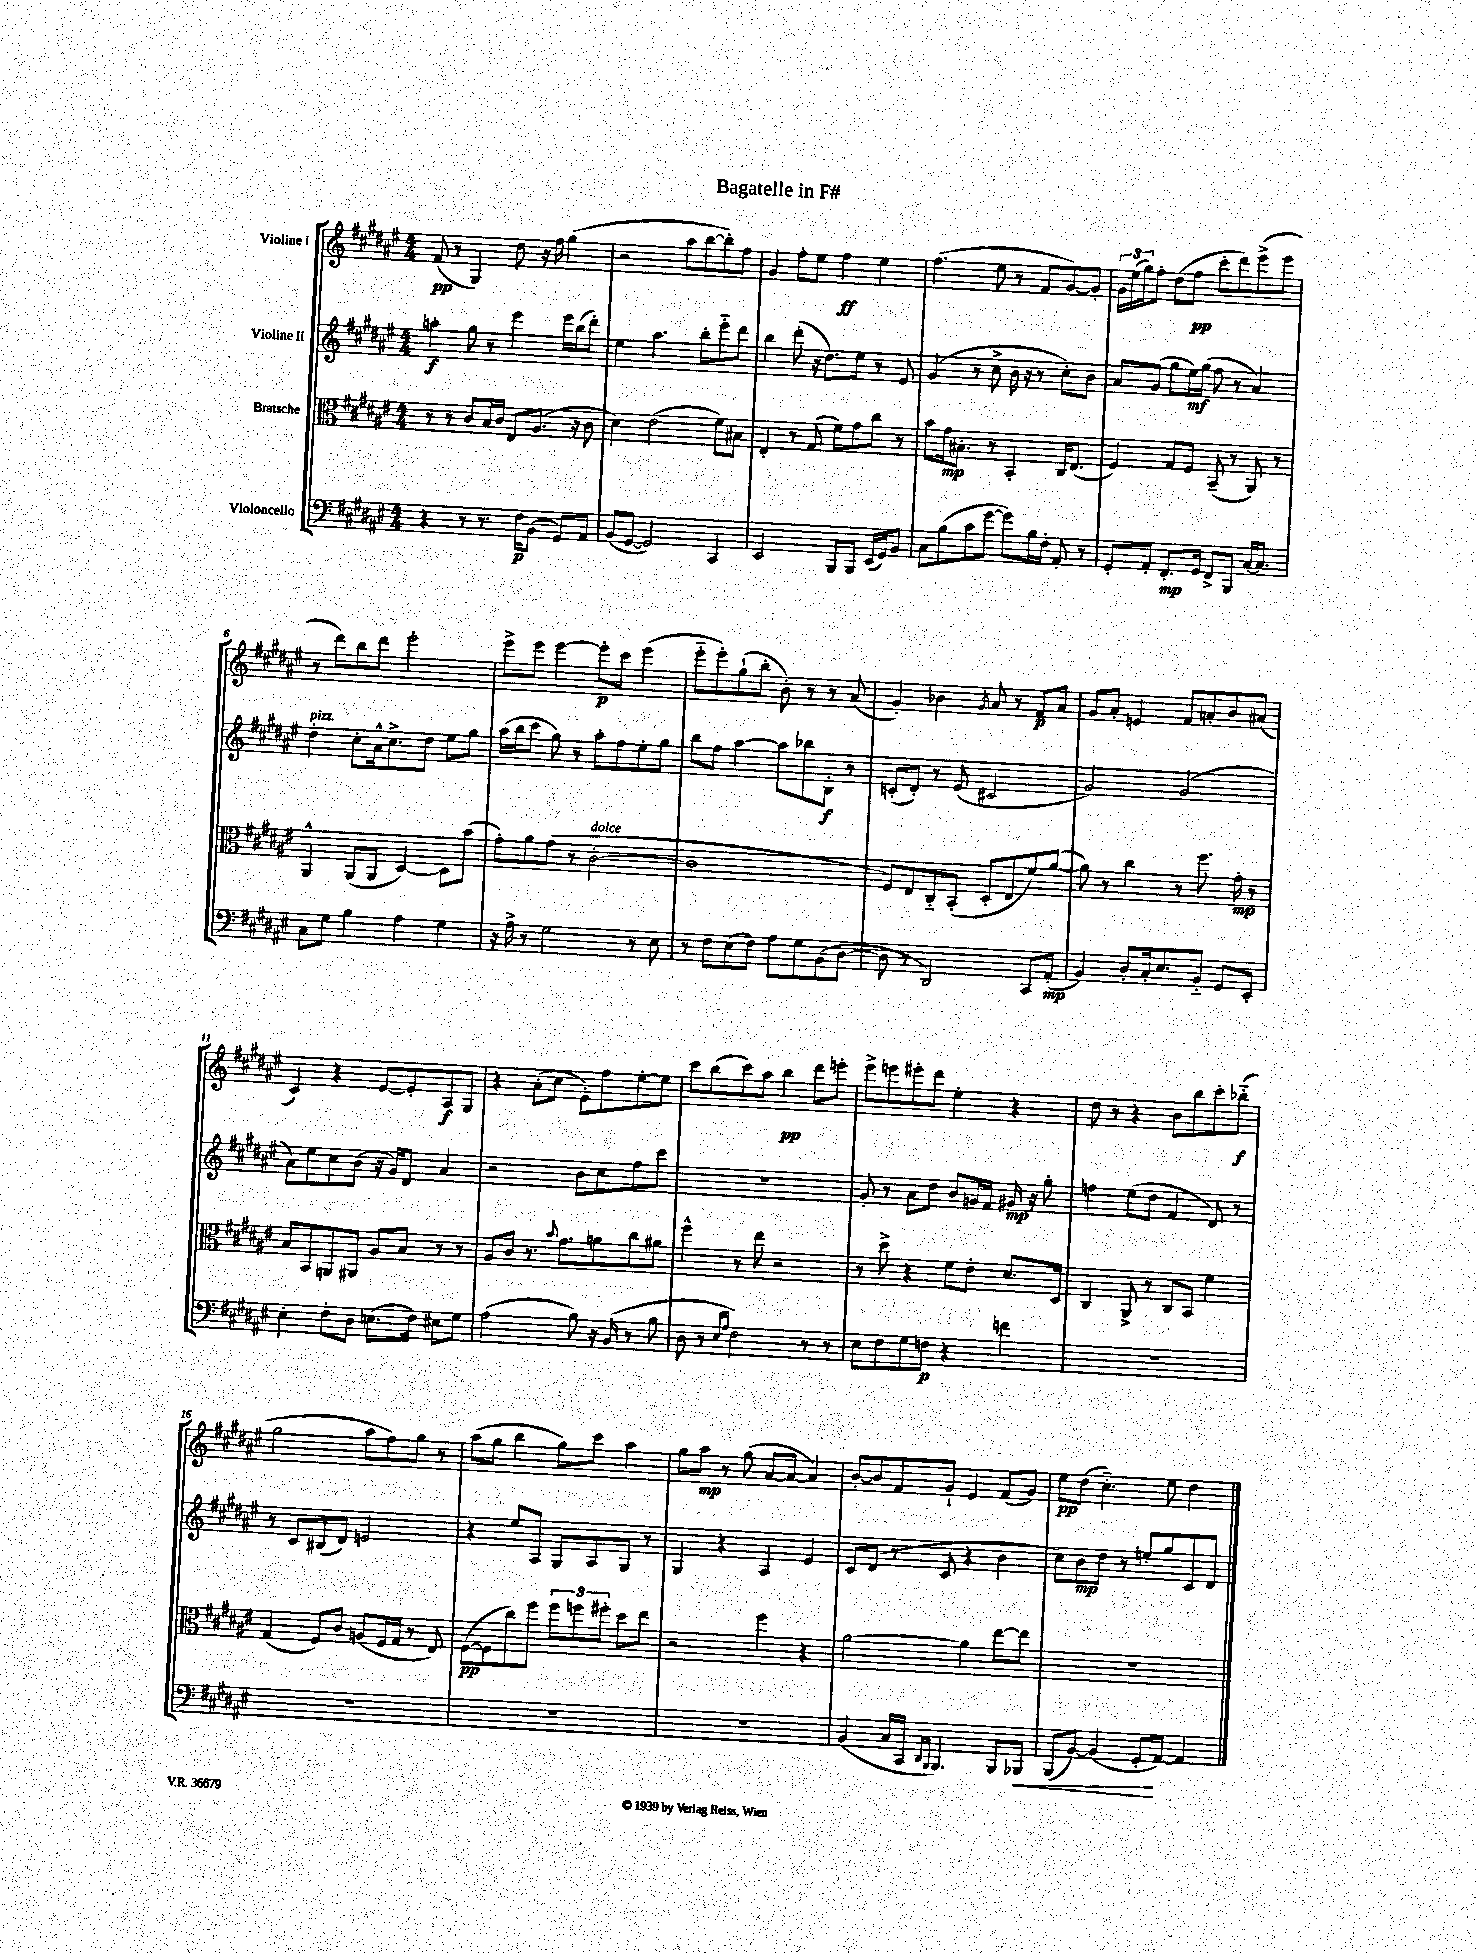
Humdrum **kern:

**kern	**dynam	**kern	**dynam	**kern	**dynam	**kern	**dynam
*part4	*part4	*part3	*part3	*part2	*part2	*part1	*part1
*staff4	*staff4	*staff3	*staff3	*staff2	*staff2	*staff1	*staff1
*I"Violoncello	*	*I"Bratsche	*	*I"Violine II	*	*I"Violine I	*
*clefF4	*	*clefC3	*	*clefG2	*	*clefG2	*
*k[f#c#g#d#a#e#]	*	*k[f#c#g#d#a#e#]	*	*k[f#c#g#d#a#e#]	*	*k[f#c#g#d#a#e#]	*
*M4/4	*	*M4/4	*	*M4/4	*	*M4/4	*
=1	=1	=1	=1	=1	=1	=1	=1
4r	.	8r	.	4aan'\	f	(8f#/	pp
.	.	8r	.	.	.	8r	.
8r	.	8c#/L	.	8gg#\	.	4G#/)	.
8.r	.	16B/L	.	8r	.	.	.
.	.	16c#/JJ	.	.	.	.	.
.	.	8E#/L	.	4eee#\	.	8dd#\	.
16F#\KL	p	.	.	.	.	.	.
(8BB\J	.	(8.A#/J	.	.	.	16r	.
.	.	.	.	.	.	16ff#\	.
8GG#/L)	.	.	.	16eee#\LL	.	(4gg#\	.
.	.	16r	.	(16bb\J	.	.	.
8AA#/J	.	8c#\	.	8ddd#'\J)	.	.	.
=2	=2	=2	=2	=2	=2	=2	=2
(8BB/L	.	4d#\)	.	4ee#\	.	2r	.
[8GG#/J	.	.	.	.	.	.	.
2GG#/])	.	(2e#\	.	4.aa#\	.	.	.
.	.	.	.	.	.	8aa#\L	.
.	.	.	.	8bb'\L	.	[8bb\	.
4CC#/	.	8f#\L)	.	8eee#\	.	8bb'\])	.
.	.	8B#X\J	.	8ddd#\J	.	8ff#\J	.
=3	=3	=3	=3	=3	=3	=3	=3
2EE#/	.	4E#'/	.	4bb\	.	4g#/	.
.	.	8r	.	(8ddd#'\	.	8ff#'\L	.
.	.	(8G#/	.	16r	.	8ee#\J	.
.	.	.	.	8.dd#\L)	.	.	.
8BBB/L	.	8f#\L)	.	.	.	4ff#\	ff
8BBB/J	.	8g#\	.	8ee#\J	.	.	.
(16EE#/LL	.	8cc#\J	.	8r	.	4ee#\	.
16GG#/J)	.	.	.	.	.	.	.
8BB/J	.	8r	.	8e#/	.	.	.
=4	=4	=4	=4	=4	=4	=4	=4
8C#\L	.	8b\L	.	(4g#/	.	(4.ff#\	.
(8B\	.	16g#\k	mp	.	.	.	.
.	.	8.B#X'\J	.	.	.	.	.
8c#\	.	.	.	8r	.	.	.
[8g#\J	.	8r	.	8cc#^\	.	8ee#\	.
8g#\L])	.	4BB'/	.	16b\	.	8r	.
.	.	.	.	16r	.	.	.
16B\L	.	.	.	8r	.	8f#/L	.
16F#'\JJ	.	.	.	.	.	.	.
8AA#'/	.	16C#/KL	.	8cc#'\L)	.	[8g#/)	.
.	.	(8.E#/J	.	.	.	.	.
8r	.	.	.	8b\J	.	8g#'/J]	.
=5	=5	=5	=5	=5	=5	=5	=5
8GG#'/L	.	4F#/)	.	8a#/L	.	24g#\LL	.
.	.	.	.	.	.	(24ee#\	.
.	.	.	.	.	.	24gg#\J)	.
8AA#'/J	.	.	.	(8g#/J	.	8ff#'\J	.
8.FF#'/L	mp	8G#/L	.	8gg#\L	.	(8dd#\L	.
.	.	8F#/J	.	16ee#\L)	mf	8ff#\J	pp
16GG#/Jk	.	.	.	(16gg#\JJ	.	.	.
8FF#^/L	.	(8BB~/	.	8ff#\	.	8ccc#'\L	.
8BBB/J	.	8r	.	8r	.	8ddd#\)	.
[16C#/KL	.	8AA#/)	.	4a#/)	.	(8eee#^\	.
8.C#/J]	.	.	.	.	.	.	.
.	.	8r	.	.	.	8eee#\J	.
!!LO:LB:g=z
=6	=6	=6	=6	=6	=6	=6	=6
!	!	!	!	!LO:TX:a:i:t=pizz.	!	!	!
8C#\L	.	4AA#^^/	.	4dd#'\	.	8r	.
8G#\J	.	.	.	.	.	8ddd#\L)	.
4B\	.	(8AA#/L	.	8cc#'\L	.	8bb\	.
.	.	8AA#/J	.	16a#^^\k	.	8ddd#\J	.
.	.	.	.	8.cc#^\	.	.	.
4A#\	.	[4D#/)	.	.	.	2eee#'\	.
.	.	.	.	8dd#\J	.	.	.
4G#\	.	8D#\L]	.	8ee#\L	.	.	.
.	.	(8b\J	.	8gg#\J	.	.	.
=7	=7	=7	=7	=7	=7	=7	=7
16r	.	8g#'\L)	.	(16aa#\LL	.	8eee#^\L	.
16A#^\	.	.	.	16bb\J	.	.	.
8r	.	8a#\	.	8ccc#\J	.	8eee#\J	.
2G#\	.	(8g#\J	.	8gg#\)	.	[4eee#\	.
.	.	8r	.	8r	.	.	.
!	!	!LO:TX:a:i:t=dolce	!	!	!	!	!
.	.	[2c#'\	.	8aa#'\L	.	8eee#'\L]	p
.	.	.	.	8ff#\	.	8ccc#\J	.
8r	.	.	.	8ee#'\	.	(4eee#\	.
8E#\	.	.	.	8gg#\J	.	.	.
=8	=8	=8	=8	=8	=8	=8	=8
8r	.	1c#]	.	8bb\L	.	8eee#\L	.
8F#\L	.	.	.	8ff#\J	.	8eee#'\)	.
(8E#\	.	.	.	[4aa#\	.	(8gg#`\	.
8F#\J)	.	.	.	.	.	8bb'\J	.
8A#\L	.	.	.	8aa#\L]	.	8b'\)	.
8G#\	.	.	.	8bb-X\	.	8r	.
(8BB\	.	.	.	8B'\J	f	8r	.
[8D#\J	.	.	.	8r	.	(8a#/	.
=9	=9	=9	=9	=9	=9	=9	=9
8D#\]	.	8F#/L)	.	(8cn'/L	.	4g#'/)	.
8r	.	8E#/	.	8d#'/J)	.	.	.
2DD#/)	.	8C#/	.	8r	.	4b-X\	.
.	.	(8BB'/J	.	(8e#/	.	.	.
.	.	.	.	.	.	8qg#/	.
.	.	8D#'/L	.	2c#X/	.	8a#/	.
.	.	8E#/	.	.	.	8r	.
8CC#/L	.	8f#/)	.	.	.	8f#/L	p
(8AA#'/J	mp	([8a#/J	.	.	.	8a#/J	.
=10	=10	=10	=10	=10	=10	=10	=10
4BB/)	.	8a#\])	.	2g#/)	.	8g#/L	.
.	.	8r	.	.	.	8a#'/J	.
8D#'/L	.	4cc#\	.	.	.	4en/	.
16C#'/k	.	.	.	.	.	.	.
8.E#/	.	.	.	.	.	.	.
.	.	8r	.	(2g#/	.	8f#/L	.
8BB/J	.	8.ff#\	.	.	.	8an'/	.
8GG#/L	.	.	.	.	.	8b/	.
.	.	16g#'\	mp	.	.	.	.
8EE#'/J	.	8r	.	.	.	(8a#X/J	.
!!LO:LB:g=z
=11	=11	=11	=11	=11	=11	=11	=11
4E#'\	.	8B/L	.	8a#\L)	.	4c#/)	.
.	.	8BB/	.	8ee#\	.	.	.
8F#'\L	.	8AAn/	.	8cc#\	.	4r	.
8D#\J	.	8AA#X/J	.	(8b\J	.	.	.
(8.En\L	.	8A#/L	.	16r	.	[8e#/L	.
.	.	.	.	16g#/KL)	.	.	.
.	.	8B/J	.	8d#/J	.	8e#'/]	.
16F#\Jk)	.	.	.	.	.	.	.
8E#X\L	.	8r	.	4a#/	.	8A#/	f
8G#\J	.	8r	.	.	.	8G#/J	.
=12	=12	=12	=12	=12	=12	=12	=12
(2A#\	.	8A#/L	.	2r	.	4r	.
.	.	8c#/J	.	.	.	.	.
.	.	8.r	.	.	.	(8a#'\L	.
.	.	.	.	.	.	8cc#\J	.
.	.	8qqb/	.	.	.	.	.
.	.	8.g#\L	.	.	.	.	.
8B\)	.	.	.	8b\L	.	8e#'\L)	.
16r	.	8an\	.	8cc#\	.	8ff#\	.
(16BB/	.	.	.	.	.	.	.
8r	.	8cc#\	.	8ff#\	.	[8ee#'\	.
8B\	.	8a#X\J	.	8ccc#\J	.	8ee#\J]	.
=13	=13	=13	=13	=13	=13	=13	=13
8D#\	.	4ff#^^\	.	1r	.	8ccc#\L	.
8r	.	.	.	.	.	(8bb\	.
16qqE#/LL	.	.	.	.	.	.	.
16qqA#/JJ	.	.	.	.	.	.	.
2F#\)	.	8r	.	.	.	8ccc#\)	.
.	.	8ee#\	.	.	.	8aa#\J	.
.	.	2r	.	.	.	4bb\	pp
8r	.	.	.	.	.	8ddd#\L	.
8r	.	.	.	.	.	8eeen'\J	.
=14	=14	=14	=14	=14	=14	=14	=14
8E#\L	.	8r	.	8g#'/	.	8eee#^\L	.
8F#\	.	8dd#^\	.	8r	.	8eeen\	.
8G#\	.	4r	.	8a#\L	.	8eee#X'\	.
8Fn\J	p	.	.	8dd#\J	.	8ddd#\J	.
4r	.	8f#\L	.	8b/L	.	4ee#'\	.
.	.	8e#'\J	.	16gn/L	.	.	.
.	.	.	.	16f#/JJ	.	.	.
4fn\	.	8.d#/L	.	16g#X/	mp	4r	.
.	.	.	.	16r	.	.	.
.	.	.	.	8gg#'\	.	.	.
.	.	16D#/Jk	.	.	.	.	.
=15	=15	=15	=15	=15	=15	=15	=15
1r	.	4C#/	.	4ffn\	.	8dd#\	.
.	.	.	.	.	.	8r	.
.	.	8AA#^/	.	(8ee#\L	.	4r	.
.	.	8r	.	8dd#\J	.	.	.
.	.	8C#/L	.	4f#/	.	8b\L	.
.	.	8BB/J	.	.	.	8bb\	.
.	.	4f#\	.	8d#/)	.	8ccc#'\	.
.	.	.	.	8r	.	(8bb-X\J	f
!!LO:LB:g=z
=16	=16	=16	=16	=16	=16	=16	=16
1r	.	(4G#/	.	8r	.	2gg#\	.
.	.	.	.	8c#/L	.	.	.
.	.	8F#/L)	.	(8B#X/	.	.	.
.	.	8c#/J	.	8d#/J)	.	.	.
.	.	(8An/L	.	2en/	.	8aa#\L	.
.	.	16F#/L	.	.	.	8ff#\)	.
.	.	16G#/JJ	.	.	.	.	.
.	.	8r	.	.	.	8gg#\J	.
.	.	8E#/)	.	.	.	8r	.
=17	=17	=17	=17	=17	=17	=17	=17
1r	.	([8F#\L	pp	4r	.	(8aa#\L	.
.	.	8F#\]	.	.	.	8gg#\J	.
.	.	8cc#\)	.	8ee#/L	.	4bb\	.
.	.	8ff#\J	.	8A#/J	.	.	.
.	.	12ff#\L	.	8G#/L	.	8gg#\L)	.
.	.	12ffn\	.	.	.	.	.
.	.	.	.	8A#/	.	8ccc#\J	.
.	.	12ff#X'\J	.	.	.	.	.
.	.	8dd#\L	.	8G#/J	.	4aa#\	.
.	.	8ee#\J	.	8r	.	.	.
=18	=18	=18	=18	=18	=18	=18	=18
1r	.	2r	.	4G#/	.	8gg#\L	.
.	.	.	.	.	.	8aa#\J	mp
.	.	.	.	4r	.	8r	.
.	.	.	.	.	.	(8gg#\	.
.	.	4ff#\	.	4A#/	.	[8a#/L	.
.	.	.	.	.	.	8a#/J_	.
.	.	4r	.	4e#/	.	4a#/])	.
=19	=19	=19	=19	=19	=19	=19	=19
(4BB/	.	[2a#\	.	8c#/L	.	[8b'/L	.
.	.	.	.	(8d#/J	.	8b/]	.
16C#/LL	.	.	.	8r	.	8f#/	.
16CC#/JJ	.	.	.	.	.	.	.
16qqDD#/LL	.	.	.	.	.	.	.
16qqBBB/JJ	.	.	.	.	.	.	.
4.BBB/)	.	.	.	8c#/	.	8g#`/J	.
.	.	4a#\]	.	4r	.	4e#/	.
8BBB/L	.	[8ee#\L	.	4b\	.	(8f#/L	.
!	!LO:HP:b	!	!	!	!	!	!
8BBB-X/J	<	8ee#\J]	.	.	.	8g#/J)	.
=20	=20	=20	=20	=20	=20	=20	=20
(8BBB/L	.	1r	.	8cc#\L)	.	8ee#\L	pp
[8BB/J)	.	.	.	8b\	mp	(8dd#\J	.
(4BB/]	.	.	.	8dd#\J	.	4.cc#\)	.
.	.	.	.	8r	.	.	.
8GG#'/L	.	.	.	8een'/L	.	.	.
[8AA#/J)	[	.	.	8gg#/	.	8ee#\	.
4AA#/]	.	.	.	8c#/	.	4dd#\	.
.	.	.	.	8d#/J	.	.	.
==	==	==	==	==	==	==	==
*-	*-	*-	*-	*-	*-	*-	*-
